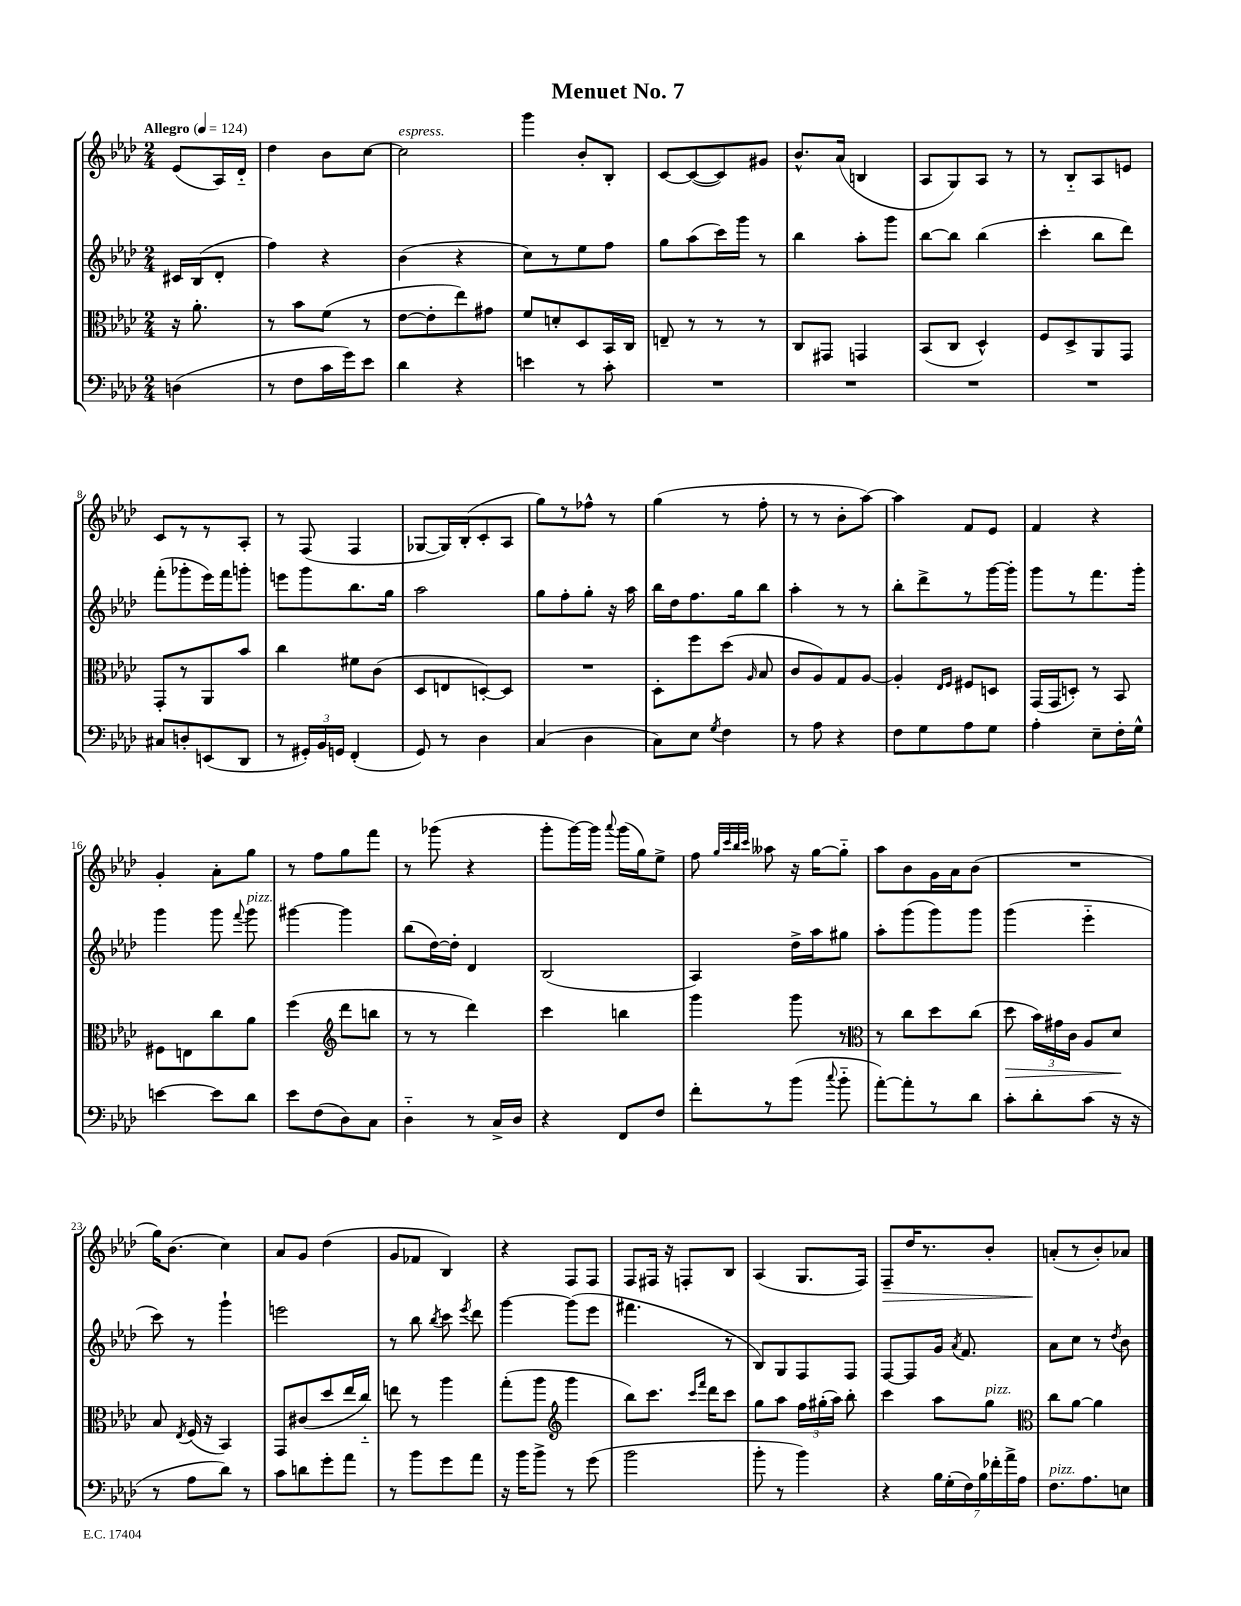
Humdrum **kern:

**kern	**kern	**kern	**kern
*staff4	*staff3	*staff2	*staff1
*clefF4	*clefC3	*clefG2	*clefG2
*k[b-e-a-d-]	*k[b-e-a-d-]	*k[b-e-a-d-]	*k[b-e-a-d-]
*M2/4	*M2/4	*M2/4	*M2/4
*MM124	*MM124	*MM124	*MM124
(4D	16r	16c#	(8e-
.	8.a-'	(16B-	.
.	.	8d-'	16A-)
.	.	.	16d-'~
=	=	=	=
8r	8r	4ff)	4dd-
8F	8b-	.	.
16c	(8f	4r	8b-
16g)	.	.	.
8e-	8r	.	[8cc
=	=	=	=
4d-	[8e-	(4b-	2cc]
.	8e-']	.	.
4r	8ee-)	4r	.
.	8g#	.	.
=	=	=	=
4e	8f	8cc)	4ggg
.	8d'	8r	.
8r	8D-	8ee-	8b-'
8c'	16BB-	8ff	8B-'
.	16C	.	.
=	=	=	=
2r	8E~	8gg	[8c
.	8r	(8aa-	(8c_
.	8r	16ccc)	8c])
.	.	16ggg	.
.	8r	8r	8g#
=	=	=	=
2r	8C	4bb-	8.b-^^
.	8GG#	.	.
.	.	.	(16a-
.	4GG	8aa-'	4B
.	.	8ggg	.
=	=	=	=
2r	(8BB-	[8bb-	8A-
.	8C	8bb-]	8G)
.	4D-^^)	(4bb-	8A-
.	.	.	8r
=	=	=	=
2r	8F	4ccc'	8r
.	8D-^	.	8B-'~
.	8AA-	8bb-	8A-
.	8GG	8ddd-)	8e
=	=	=	=
8C#	8GG'	(8fff'	8c
8D'	8r	8ggg-'	8r
(8EE	8AA-	16eee-)	8r
.	.	16fff	.
8DD-	8b-	8ggg'	8A-'
=	=	=	=
8r	4cc	8eee	8r
24GG#')	.	8ggg	(8F
24BB-	.	.	.
24GG	.	.	.
(4FF'	8f#	8.bb-	4F
.	(8c	.	.
.	.	16gg	.
=	=	=	=
8GG)	8D-	2aa-	[8G-
8r	8E	.	16G-])
.	.	.	(16B-'
4D-	[8D')	.	8c'
.	8D]	.	8A-
=	=	=	=
(4C	2r	8gg	8gg)
.	.	8ff'	8r
4D-	.	8gg'	8ff-^^
.	.	16r	8r
.	.	16aa-	.
=	=	=	=
8C)	8D-'	16bb-	(4gg
.	.	16dd-	.
8E-	8ff	8.ff	.
8qG	.	.	.
4F	(8dd-	.	8r
.	.	16gg	.
.	16qqA-	.	.
.	8B-	8bb-	8ff'
=	=	=	=
8r	8c	4aa-'	8r
8A-	8A-)	.	8r
4r	8G	8r	8b-'
.	[8A-	8r	[8aa-)
=	=	=	=
8F	4A-']	8bb-'	4aa-]
8G	.	8ddd-^	.
.	16qqE-	.	.
.	16qqF	.	.
8A-	8F#	8r	8f
8G	8D	[16ggg	8e-
.	.	16ggg']	.
=	=	=	=
4A-'	(16GG	8ggg	4f
.	16GG	.	.
.	8D')	8r	.
8E-~	8r	8.fff	4r
16F'	8BB-	.	.
16G^^	.	16ggg'	.
=	=	=	=
[4e	8F#	4ggg	4g'
.	8E	.	.
8e]	8cc	8ggg	8a-'
.	.	8qqfff	.
8d-	8a-	8ggg	8gg
=	=	=	=
8e-	(4ff	[4ggg#	8r
(8F	.	.	8ff
*	*clefG2	*	*
8D-)	8ddd-	4ggg#]	8gg
8C	8bb	.	8fff
=	=	=	=
4D-'~	8r	(8bb-	8r
.	8r	[16dd-)	(8ggg-
.	.	16dd-']	.
8r	4ddd-)	4d-	4r
16C^	.	.	.
16D-	.	.	.
=	=	=	=
4r	4ccc	(2B-	8ggg'
.	.	.	[16ggg)
.	.	.	16ggg]
.	.	.	8qqaaa-
8FF	4bb	.	(16ggg
.	.	.	16gg)
8F	.	.	8ee-^
=	=	=	=
8f'	4ggg	4A-)	8ff
.	.	.	32qqgg
.	.	.	32qqccc
.	.	.	32qqbb-
.	.	.	32qqccc
8r	.	.	8aa--
(8b-	8ggg	16dd-^	16r
.	.	16aa-	[16gg
8qqcc	.	.	.
8b-'~	8r	8gg#	8gg'~]
=	=	=	=
*	*clefC3	*	*
[8a-')	8r	8aa-'	8aa-
8a-']	8cc	(8ggg	8b-
8r	8dd-	8ggg)	16g
.	.	.	16a-
8d-	(8cc	8ggg	(8b-
=	=	=	=
8c'	8dd-	(4ggg	2r
8d-'	24b-)	.	.
.	24g#	.	.
.	24c	.	.
(8c	8A-	4eee-'~	.
16r	8d-	.	.
16r	.	.	.
=	=	=	=
8r	8B-	8ccc)	16gg)
.	.	.	(8.b-
.	8qE-	.	.
8A-	(16F	8r	.
.	16r	.	.
8d-)	4BB-)	4ggg`	4cc)
8r	.	.	.
=	=	=	=
8c	8GG	2eee	8a-
8d	(8c#	.	8g
8g'	8dd-	.	(4dd-
8a-	16ee-	.	.
.	16cc'~)	.	.
=	=	=	=
8r	8ee	8r	8g
8b-	8r	8bb-	8f-
.	.	8qbb-	.
8g	4aa-	8ccc	4B-)
.	.	8qeee-	.
8a-	.	8ddd-	.
=	=	=	=
16r	(8gg'	[4ggg	4r
16b-	.	.	.
8b-^	8aa-	.	.
*	*clefG2	*	*
8r	4ggg	(8ggg]	8F
(8g	.	8eee-	8F
=	=	=	=
2b-	8bb-)	4.fff#	8F
.	8.ccc	.	16F#
.	.	.	16r
.	.	.	8F'
.	16qqccc	.	.
.	16qqfff	.	.
.	16ddd-	.	.
.	8ccc	8r	8B-
=	=	=	=
8b-'	8gg	8B-)	(4A-
8r	8aa-	8G	.
4b-)	24ff	8F	8.G
.	(24gg#'	.	.
.	24aa-)	.	.
.	8bb-'	8F	.
.	.	.	16F)
=	=	=	=
4r	4ccc	[8F	8F~
.	.	8F]	16dd-
.	.	.	8.r
28B-	8aa-	16g	.
(28G'	.	.	.
.	.	8qa-	.
.	.	8.f	.
28F)	.	.	.
28B-	.	.	.
.	8gg	.	8b-'
28f-'	.	.	.
28a-^	.	.	.
28A-	.	.	.
=	=	=	=
*	*clefC3	*	*
8.F	8cc	8a-	(8a'
.	[8a-	8cc	8r
8.A-	.	.	.
.	4a-]	8r	8b-')
.	.	8qdd-	.
8E	.	8b-	8a-
==	==	==	==
*-	*-	*-	*-
